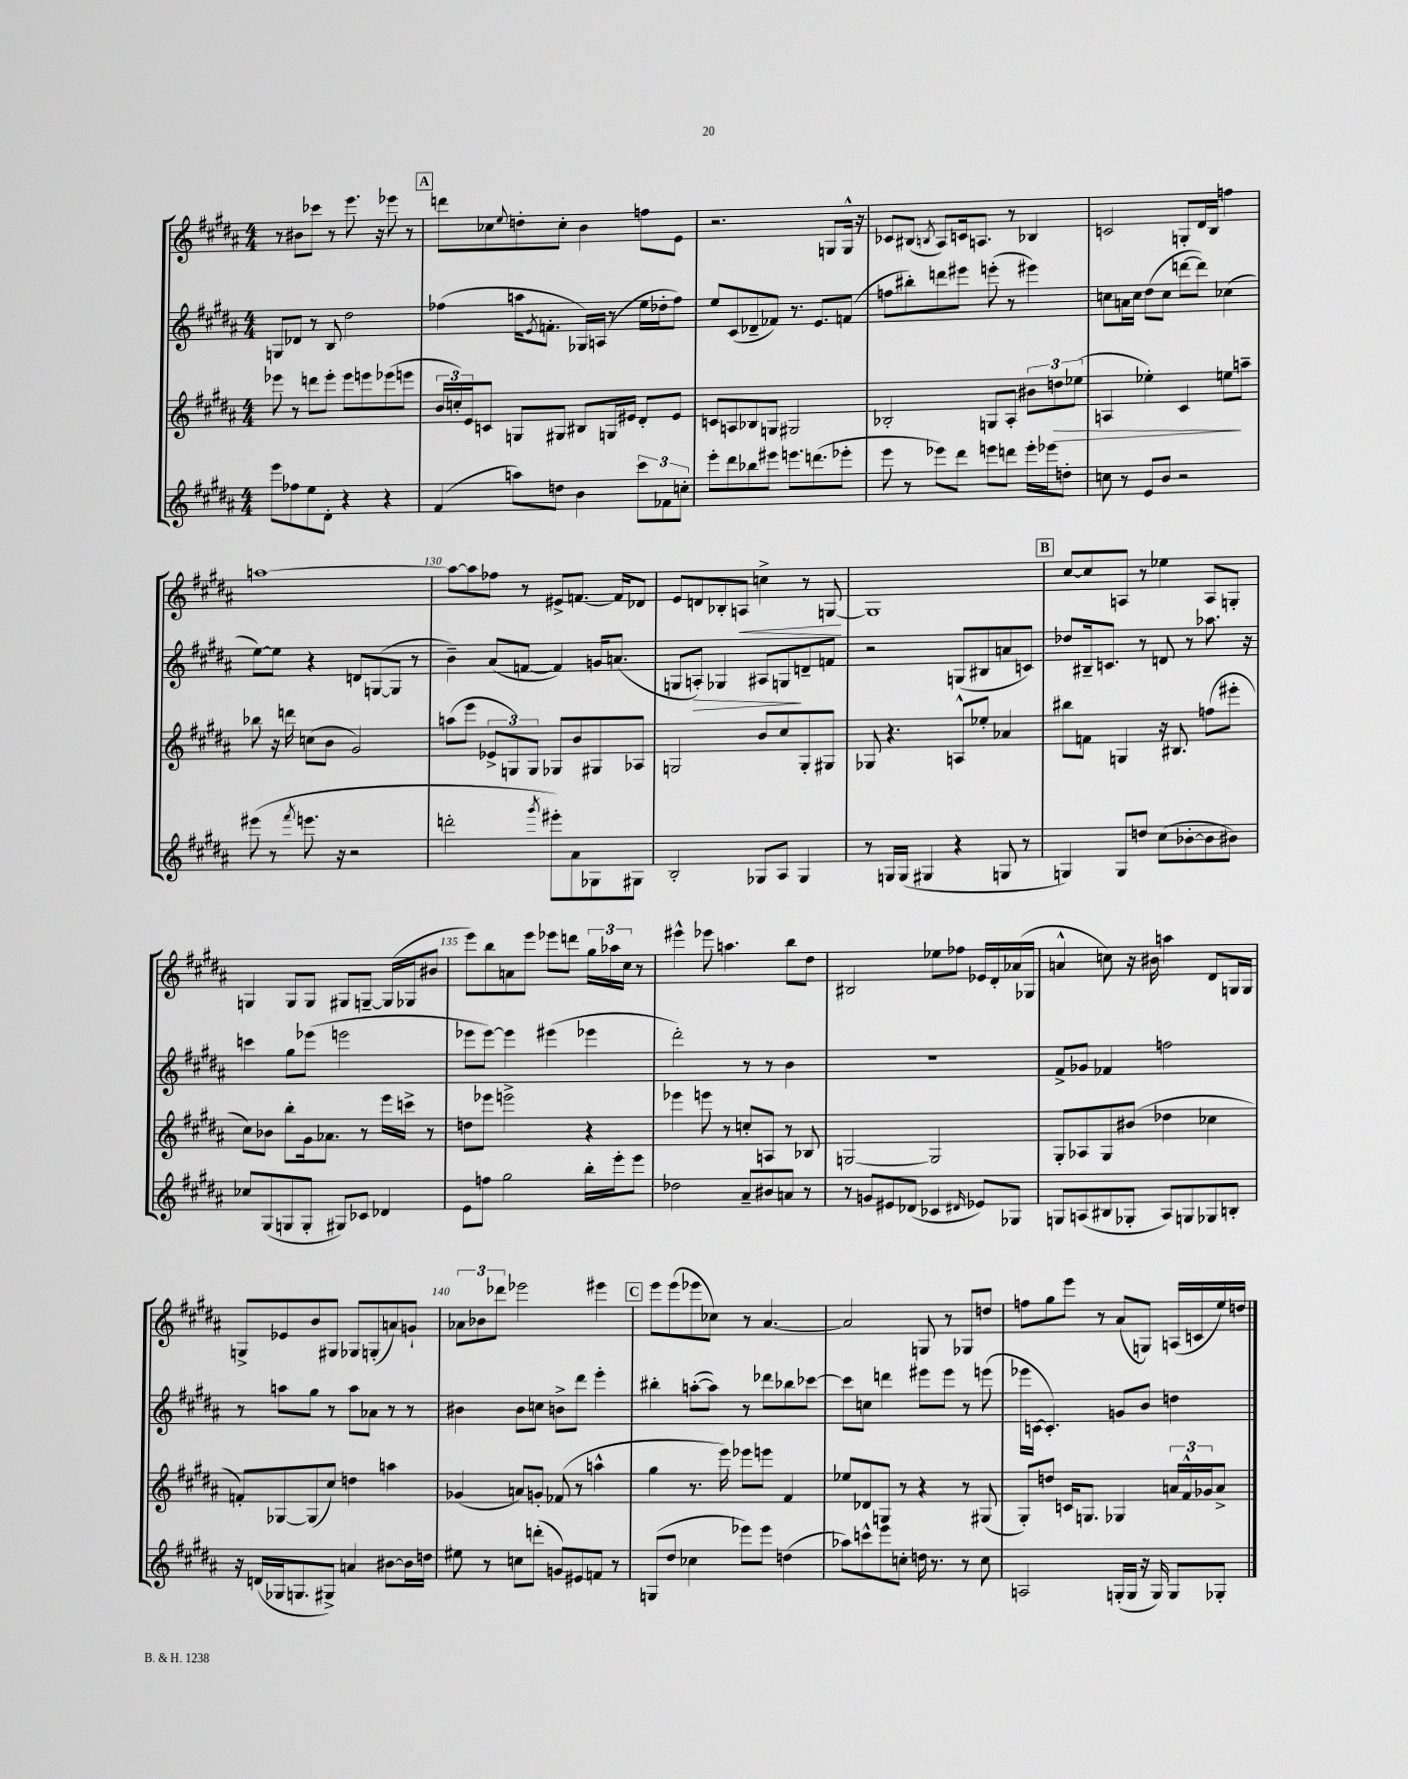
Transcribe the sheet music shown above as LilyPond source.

<<
\new StaffGroup <<
\new Staff = "s0" {
    \clef treble \key b \major \numericTimeSignature \time 4/4
    r8 bis'8 ces'''8 r8 e'''8. r16 ees'''8 r8 |
    \mark \markup { \box "A" } d'''8 ces''8 \appoggiatura { e''8 } d''8-. ces''8-. b'4 f''8 e'8 |
    r2. g8 g16-^ r16 |
    ces'8 bis8( \acciaccatura { b8 } ais8) c'16 a8. r8 bes4 |
    c'2 g8-. dis'16 b16 f''4 |
    a''1~ |
    a''8~ a''8 fes''8 r8 eis'8-> f'8.~ f'16 des'8 |
    e'8 d'8 bes8-. a8\< c''4-> r8 g8~\! |
    g1 |
    \mark \markup { \box "B" } cis''8~ cis''8 a8 r8 ees''4 a8 g8-. |
    g4 g8 g8 gis8 g8~-- g16( ges16 bis'8 |
    e'''8) b''8 a'8 e'''8 ees'''8 d'''8 \tuplet 3/2 { gis''16 aes''16 cis''16 } r8 |
    eis'''4-^ ees'''8 a''4. b''8 dis''8 |
    bis2 ees''8 fes''8 ees'16 dis'16-. aes'16( ges16 |
    a'4-^ c''8) r16 bis'16 a''4 dis'8 g16 g16 |
    g8-> ees'8 b'8 gis8 ges8 g8-.( a'8) g'8-! |
    \tuplet 3/2 { aes'8 bes'8 des'''8 } ees'''2 eis'''4 |
    \mark \markup { \box "C" } e'''8 e'''8( ees'''8 ces''8) r8 ais'4.~ |
    ais'2 g8 r8 ges8 d''8 |
    f''8 gis''8 e'''8 r8 ais'8( g8) a16( c'16 e''16) d''16 \bar "|." |
}
\new Staff = "s1" {
    \clef treble \key b \major \numericTimeSignature \time 4/4
    g8 des'8 r8 b8 dis''2 |
    \mark \markup { \box "A" } fes''4( a''16 \acciaccatura { e'8 } f'8.-. ges16) a16( r8 e''16 des''16-. fes''8) |
    e''8 cis'8( des'8-- fes'8) r8. e'8. f'8( |
    f''8 bis''8-.) d'''8 eis'''8 e'''8-.( r8 eis'''4) |
    c''8 a'16 c''16 dis''8( c''8 d'''8~ d'''8) ces''4( |
    e''8~) e''8 r4 d'8 g8~( g8 r8 |
    b'4--) ais'8( f'8~ f'4) g'16 a'8.( |
    g8 a8-.\>) ges4 ais8 g8\! d'8-- f'8 |
    r2 g8( bis8 a'8 c'8) |
    \mark \markup { \box "B" } des''8 bis16-- c'8. r8 d'8 r8 aes''8. r16 |
    c'''4 gis''8 ees'''8( e'''2 |
    ees'''8 ees'''8~) ees'''4 eis'''4( ees'''4 |
    dis'''2-.) r8 r8 b'4 |
    R1 |
    fis'8-> ges'8 fes'4 f''2 |
    r8 a''8 gis''8 r8 a''8 aes'8 r8 r8 |
    bis'4 bis'8 c''8 b'8-> dis'''8 e'''4-. |
    \mark \markup { \box "C" } bis''4-. a''8~-.( a''8) r8 des'''8 bes''8 ces'''8~ |
    ces'''8 c''8 d'''4 eis'''8 eis'''8 r8 e'''8( |
    ees'''16 c'16~ c'4.-.) g'8 b'8 d''4 \bar "|." |
}
\new Staff = "s2" {
    \clef treble \key b \major \numericTimeSignature \time 4/4
    ees'''8 r8 d'''8 ees'''8-. ees'''8 e'''8 ees'''8( e'''8 |
    \mark \markup { \box "A" } \tuplet 3/2 { b'16 c''16-.) e'16 } c'8 g8 gis8 bis8 g16 eis'16 dis'8-. eis'8 |
    c'8 a8 bes8 g8 gis2 |
    bes2-. g8 ais8-. \tuplet 3/2 { bis'8 d''8\> ees''8( } |
    a4 ees''4-.) cis'4 e''8\! a''8-- |
    bes''8 r16 d'''16 c''8( b'8 gis'2) |
    a''8( e'''8 \tuplet 3/2 { ees'8-> g8) g8 } ges8 b'8 gis8 aes8 |
    g2 b'8 cis''8 g8-. gis8 |
    ges8 r4. a8-^ ees''8-. aes'4 |
    \mark \markup { \box "B" } bis''8 f'8 g4 r16 bis8. f''8( eis'''8-. |
    cis''8) bes'8 b''8-. gis'16 aes'8. r8 e'''16 c'''16-> r8 |
    d''8 ees'''8 e'''2-> r4 |
    ees'''4 e'''8 r8 c''8-. a8 r8 bes8 |
    g2~ g2 |
    gis8-. aes8 gis8 bis'8( des''4 ces''4 |
    f'8-.) ges8~ ges8( cis''8) d''4 a''4 |
    ges'4( a'8) g'8-. fes'8( r8 a''4-^ |
    \mark \markup { \box "C" } gis''4 r8. e'''16) ees'''8 e'''8 fis'4 |
    ees''8 des'8 g8 r8 r4 r8 gis8( |
    gis8-.) d''8 c'16 g8. ges4 \tuplet 3/2 { a'16 fis'16-^ ges'16 } a'8-> \bar "|." |
}
\new Staff = "s3" {
    \clef treble \key b \major \numericTimeSignature \time 4/4
    e'''8 fes''8 e''8 dis'8-. r4 r4 |
    \mark \markup { \box "A" } fis'4( a''8) d''8 b'4 \tuplet 3/2 { cis'''8 fes'8 c''8-. } |
    e'''8-. dis'''8 bes''8 eis'''8 e'''8. d'''8.( ees'''8-. |
    e'''8 r8 ees'''8) dis'''8 e'''8 d'''8 e'''16-. ees'''16 d''8-. |
    c''8 r8 e'8 b'8 r2 |
    eis'''8( r8 \acciaccatura { fis'''8 } e'''8. r16 r2 |
    d'''2-. \acciaccatura { gis'''8 } eis'''8-.) ais'8 ges8 gis8 |
    b2-. ges8 ais8 ges4 |
    r8 g16 g16( gis4 r4 g8 r8 |
    \mark \markup { \box "B" } g4) g8 d''8 cis''8( bes'8~-. bes'8 bis'8) |
    ces''8 gis8( g8 g8-. gis8) ces'8 des'4 |
    e'8 f''8 gis''2 b''16-. e'''16-. e'''8 |
    des''2 ais'8-- bis'8 a'8 r8 |
    r8 g'8 eis'8 des'8( ces'4 \grace { dis'16 } ees'8) ges8 |
    g8 a8( bis8 ges8-. a8) g8 ges8 b8-. |
    r16 d'16( ges16 g8. gis8->) a'4 bis'8~ bis'16 d''16 |
    eis''8 r8 c''8 d'''8-.( g'8) eis'8 f'8 r8 |
    \mark \markup { \box "C" } g8( dis''8 ces''4 ees'''8) ees'''8 d''4( |
    aes''8) c'''8-^ e'''8 c''8-. d''16 r8. r8 c''8 |
    a2 g16-.( g16 r16 g16) g8 ges8-. \bar "|." |
}
>>
>>
\layout { \context { \Score currentBarNumber = #124 \override BarNumber.break-visibility = ##(#f #t #t) barNumberVisibility = #(every-nth-bar-number-visible 5) } }
